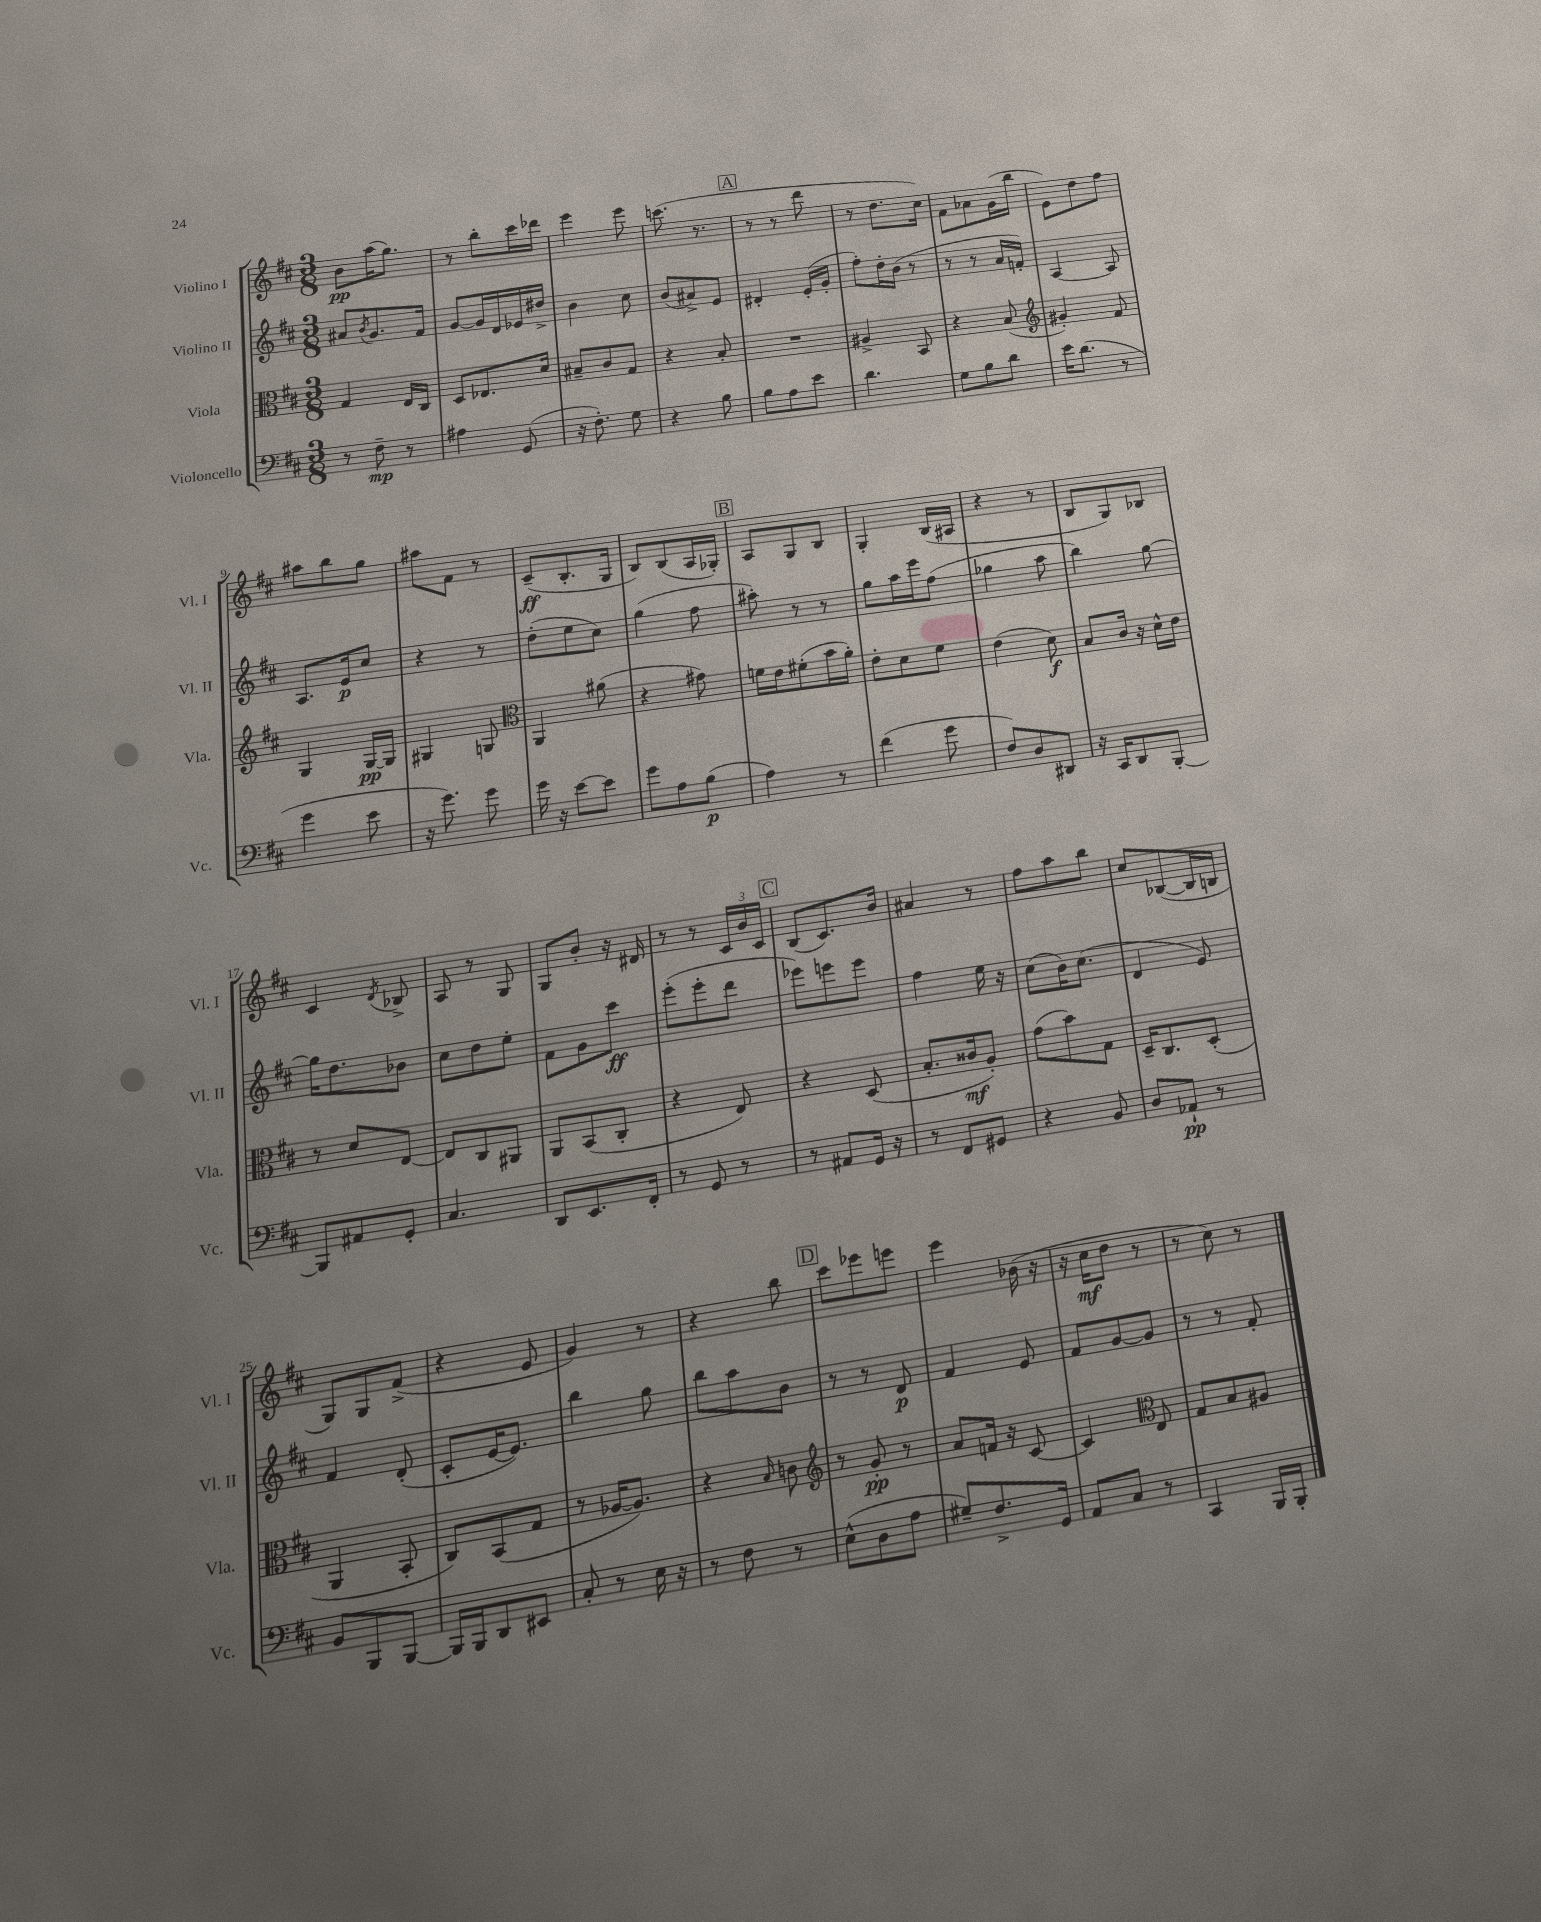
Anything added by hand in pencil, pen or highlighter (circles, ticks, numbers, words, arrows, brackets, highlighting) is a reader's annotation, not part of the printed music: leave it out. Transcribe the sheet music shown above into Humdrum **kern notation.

**kern	**kern	**kern	**kern
*staff4	*staff3	*staff2	*staff1
*clefF4	*clefC3	*clefG2	*clefG2
*k[f#c#]	*k[f#c#]	*k[f#c#]	*k[f#c#]
*M3/8	*M3/8	*M3/8	*M3/8
8r	4G	8a#	8b
.	.	8qb	.
8F#~	.	8.g	(16aa
.	.	.	8.gg)
8r	16E	.	.
.	16C#	16f#	.
=	=	=	=
4A#	8D	[8g	8r
.	8.E-	16g]	8bb'
.	.	16d	.
(8GG	.	16e-	16ccc#
.	16d	16dd#^	16ddd-
=	=	=	=
16r	8B#~	4b	4eee
8.F#')	.	.	.
.	8c#	.	.
8G	8G	8cc#	8eee
=	=	=	=
4r	4r	(8b	(8.ccc
.	.	8a#^)	.
.	.	.	8.r
8B	8B'	8e	.
=	=	=	=
8B	4.r	4d#'	8r
8A	.	.	8r
8e	.	(16e'	8ddd
.	.	16g'	.
=	=	=	=
4.d	4A#^	8ff#')	8r
.	.	16dd'	8.dd
.	.	(16b	.
.	8BB	8r	.
.	.	.	16cc#)
=	=	=	=
8G	4r	8r	8f#
8B	.	8r	8a-
8d	(8B	16a	(16g
.	.	16f')	16bb
=	=	=	=
*	*clefG2	*	*
16e	4g#')	[4A	8e)
(8.d	.	.	.
.	.	.	8dd
8r	8f#	8A]	8ff#
=	=	=	=
4g	4G	8.A	8aa#
.	.	.	8bb
.	.	16e	.
8e	[16G	8cc#	8gg
.	16G]	.	.
=	=	=	=
16r	4G#	4r	8aa#
8.g)	.	.	.
.	.	.	8f#
8g	8G	8r	8r
=	=	=	=
*	*clefC3	*	*
16g	4AA	(8dd'	(8c#~
16r	.	.	.
[8e	.	8ee	8.B'
8e]	(8a#	8cc#)	.
.	.	.	16G
=	=	=	=
8g	4r	(4gg	8B)
8A	.	.	(8B
(8B	8g#)	8ff#	16A
.	.	.	16G-')
=	=	=	=
4A)	16f	8aa#')	8A
.	16e	.	.
.	(8f#'	8r	8G
8r	16b	8r	8B
.	16a')	.	.
=	=	=	=
(4f#	8e'	8gg	4G'
.	8d	16aa	.
.	.	16eee	.
8g	8f#	(8ff#	(16B
.	.	.	16A#
=	=	=	=
8F#)	(4e	4gg-	4r
8D	.	.	.
8DD#	8d)	8aa	8r
=	=	=	=
16r	8B	4bb)	8B
16CC#	.	.	.
8DD	16c#	.	8G)
.	16r	.	.
[8BBB'	16d^^	[8gg	8B-
.	16e	.	.
=	=	=	=
8BBB]	8r	16gg]	4c#
.	.	8.dd	.
8AA#	8d	.	.
.	.	.	8qd
8GG'	[8E	8b-	8B-^
=	=	=	=
4.C#	8E]	8cc#	8A
.	8C#	8dd	8r
.	8AA#	8ee'	8G
=	=	=	=
8DD	8AA	8f#	8G
8.EE	(8BB	8g	8b'
.	8C#'	8ccc#	16r
16FF#'	.	.	16d#
=	=	=	=
8r	4r	(8eee'	8r
8GG	.	8eee'	8r
8r	8E)	8ddd	24c#
.	.	.	24b
.	.	.	24c#
=	=	=	=
8r	4r	8eee-)	(8B
8AA#	.	8eee	8.c#)
16GG	(8D	8eee	.
16r	.	.	16b
=	=	=	=
8r	8.B'	4ff#	4a#
8FF#	.	.	.
.	16c##	.	.
8GG#	8A')	16ee	8r
.	.	16r	.
=	=	=	=
4r	(8g	(8cc#	8ff#
.	8b)	16b)	8aa
.	.	(8.cc#	.
8BB	8G	.	8bb
=	=	=	=
8D	16D~	4d	8cc#
.	8.C#	.	.
8AA-`	.	.	([8B-
8r	(8D'	8e)	16B-]
.	.	.	16B
=	=	=	=
8BB	4AA	4f#	8G)
8BBB	.	.	8G
[8BBB	8BB'	(8d'	(8f#^
=	=	=	=
16BBB]	8C#)	8c#'	4r
16BBB	.	.	.
8DD	(8BB	[16e	.
.	.	8.e])	.
8EE#	8G	.	8e
=	=	=	=
8C#'	8r	4bb	4g)
8r	[16A-	.	.
.	8.A-])	.	.
16E	.	8gg	8r
16r	.	.	.
=	=	=	=
8r	4r	8bb	4r
8F#	.	8aa	.
.	16qqB	.	.
8r	8c	8b	8bb
=	=	=	=
*	*clefG2	*	*
(8E^^	8r	8r	8ccc#
8D	8g'	8r	8eee-
8A	8r	8d	8eee
=	=	=	=
8G#~)	8a	4f#	4eee
8.F#^	16f	.	.
.	16r	.	.
.	[8c#	8e	(16b-
16GG	.	.	16r
=	=	=	=
8AA	4c#]	8f#	16r
.	.	.	16cc#
8C#	.	[8g	8dd
*	*clefC3	*	*
8r	8E	8g]	8r
=	=	=	=
4CC#	8G	8r	8r
.	8B	8r	8cc#)
16BBB	8A#	8f#'	8r
16BBB'	.	.	.
==	==	==	==
*-	*-	*-	*-
